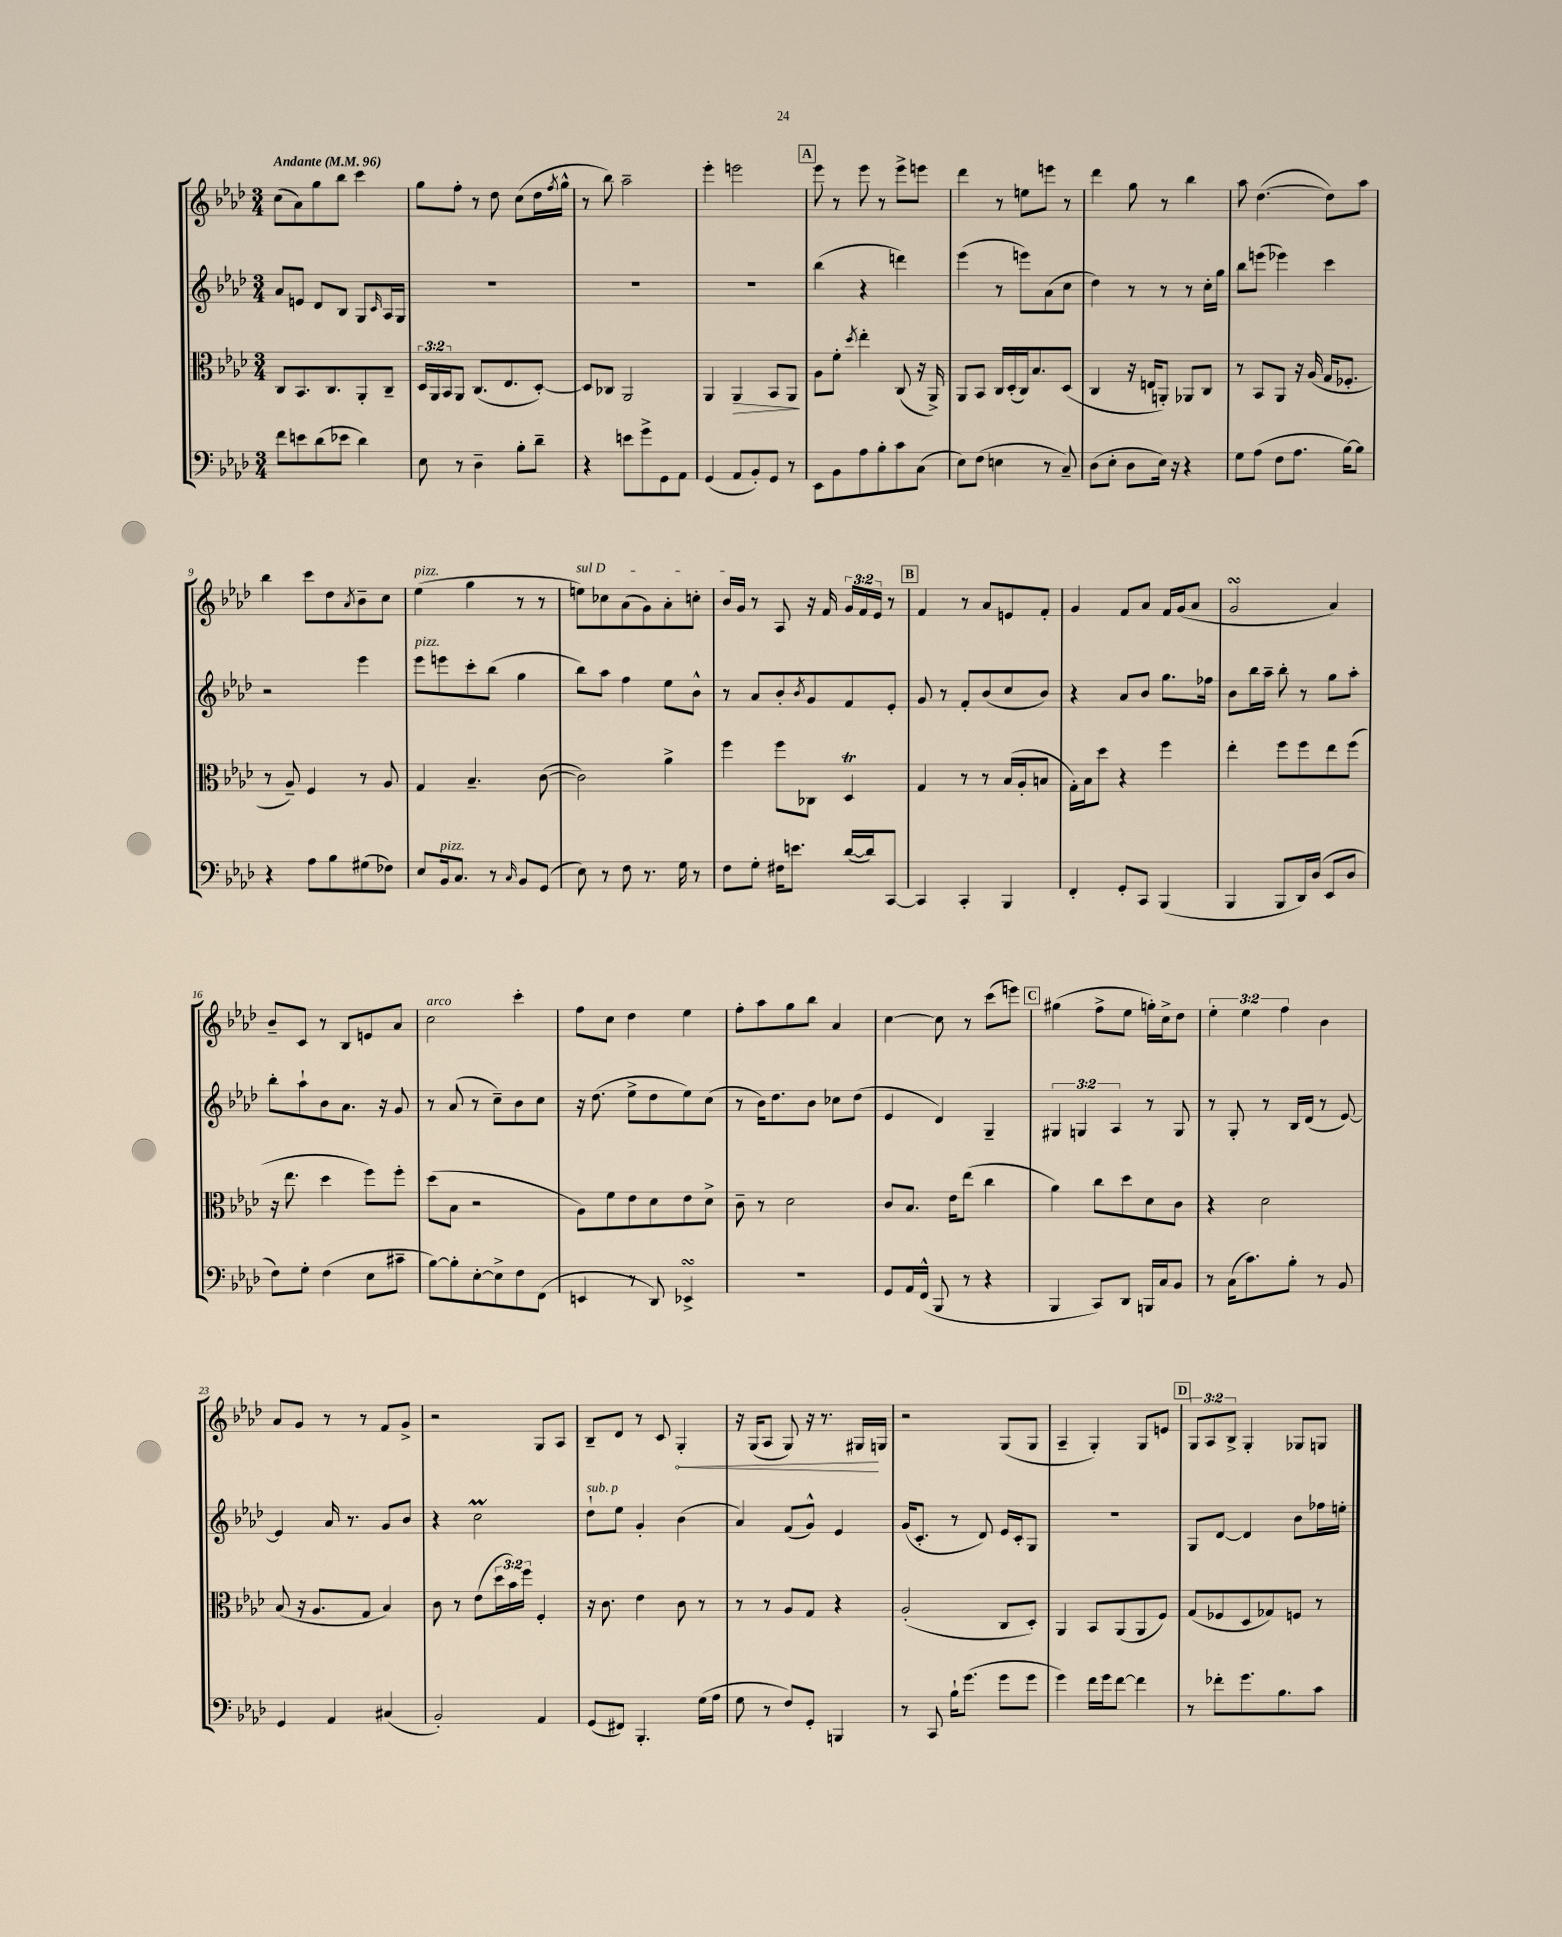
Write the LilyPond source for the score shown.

<<
\new StaffGroup <<
\new Staff = "s0" {
    \clef treble \key aes \major \numericTimeSignature \time 3/4 \override Staff.TupletNumber.text = #tuplet-number::calc-fraction-text \tempo "Andante" 4 = 96
    c''8( aes'8) g''8 bes''8 c'''4 |
    g''8 f''8-. r8 des''8 c''8( des''16 \acciaccatura { f''8 } g''16-^ |
    r8 bes''8) aes''2-- |
    ees'''4-. e'''2 |
    \mark \markup { \box "A" } ees'''8 r8 ees'''8 r8 ees'''8-> e'''8 |
    des'''4 r8 e''8 e'''8 r8 |
    des'''4 g''8 r8 bes''4 |
    aes''8 des''4.~( des''8) aes''8 |
    bes''4 c'''8 des''8 \acciaccatura { aes'8 } bes'8-- c''8 |
    ees''4^\markup { \italic "pizz." }( g''4 r8 r8 |
    \once \override TextSpanner.bound-details.left.text = \markup { \italic "sul D" } e''8\startTextSpan) ces''8 aes'8( g'8) aes'8-. c''8-. |
    bes'16 g'16\stopTextSpan r8 aes8 r16 f'16 \tuplet 3/2 { g'16 f'16 ees'16 } r8 |
    \mark \markup { \box "B" } f'4 r8 aes'8 e'8 f'8-. |
    g'4 f'8 aes'8 f'16 g'16( aes'8 |
    g'2\turn aes'4) |
    bes'8-- c'8 r8 bes8 e'8 aes'8 |
    c''2^\markup { \italic "arco" } c'''4-. |
    f''8 c''8 des''4 ees''4 |
    f''8-. aes''8 g''8 bes''8 aes'4 |
    c''4~ c''8 r8 c'''8( e'''8) |
    \mark \markup { \box "C" } gis''4( f''8-> ees''8 g''16-.) c''16-> des''8 |
    \tuplet 3/2 { ees''4-. ees''4 f''4 } bes'4 |
    aes'8 g'8 r8 r8 f'8 g'8-> |
    r2 g8 aes8 |
    bes8-- des'8 r8 c'8 \once \override Hairpin.circled-tip = ##t g4-.\< |
    r16 g16( aes8 g8) r16 r8. gis16\! g16 |
    r2 g8( g8 |
    aes4-- g4-.) g8 e'8 |
    \mark \markup { \box "D" } \tuplet 3/2 { g8 aes8 bes8-> } g4-. ges8 g8 \bar "|." |
}
\new Staff = "s1" {
    \clef treble \key aes \major \numericTimeSignature \time 3/4 \override Staff.TupletNumber.text = #tuplet-number::calc-fraction-text
    aes'8 e'8 des'8 bes8 g8 \grace { c'16 } aes16 g16 |
    R2. |
    R2. |
    R2. |
    \mark \markup { \box "A" } bes''4( r4 d'''4) |
    ees'''4( r8 e'''8) aes'8( c''8 |
    des''4) r8 r8 r8 c''16-. g''16 |
    bes''8 e'''8( ees'''4) c'''4 |
    r2 ees'''4 |
    ees'''8^\markup { \italic "pizz." } e'''8 c'''8-. bes''8( g''4 |
    bes''8) aes''8 f''4 ees''8 bes'8-^ |
    r8 aes'8 bes'8-. \acciaccatura { bes'8 } g'8 f'8 ees'8-. |
    \mark \markup { \box "B" } g'8 r8 f'8-. bes'8( c''8 bes'8) |
    r4 aes'8 bes'8 g''8. fes''16 |
    bes'8 bes''16 aes''16-- bes''8-. r8 g''8 aes''8-. |
    bes''8-. aes''8-! bes'8 aes'8. r16 g'8 |
    r8 aes'8( r8 c''8--) bes'8 c''8 |
    r16 des''8.( ees''8-> des''8 ees''8) c''8( |
    r8 bes'16) des''8. bes'8 ces''8 des''8( |
    ees'4 des'4) g4-- |
    \mark \markup { \box "C" } \tuplet 3/2 { gis4 g4 aes4 } r8 g8 |
    r8 g8-. r8 bes16 des'16( r8 ees'8~) |
    ees'4 aes'16 r8. g'8 bes'8 |
    r4 c''2\prall |
    des''8-!^\markup { \italic "sub. p" } ees''8 g'4-. bes'4( |
    aes'4) f'8( g'8-^) ees'4 |
    g'16( c'8.-. r8 des'8) ees'16 c'16-. g8 |
    R2. |
    \mark \markup { \box "D" } g8 des'8~ des'4 bes'8 fes''16 e''16-. \bar "|." |
}
\new Staff = "s2" {
    \clef alto \key aes \major \numericTimeSignature \time 3/4 \override Staff.TupletNumber.text = #tuplet-number::calc-fraction-text
    c8 bes,8. c8. aes,8-. c8-- |
    \tuplet 3/2 { des16 aes,16 bes,16 } aes,8 c8.( ees8. des8~-.) |
    des8 ces8 aes,2 |
    aes,4 aes,4\> bes,8 aes,8\! |
    \mark \markup { \box "A" } aes8 f'8-. \acciaccatura { des''8 } ees''4-. c8( r16 aes,16->) |
    aes,8 bes,8 c16 des16-.( c16) bes8. des8( |
    c4 r16 e16 a,8-.) aes,8 c8 |
    r8 bes,8 aes,8 r16 aes16( g16 fes8.-. |
    r8 aes8--) f4 r8 aes8 |
    g4 bes4.-- c'8~( |
    c'2) aes'4-> |
    f''4 f''8 ces8 des4\trill |
    \mark \markup { \box "B" } g4 r8 r8 bes16( aes16-. b8 |
    g16-.) bes16 des''8 r4 f''4 |
    ees''4-. f''8 f''8 ees''8 f''8( |
    r16 ees''8. des''4 f''8) f''8-. |
    des''8( bes8 r2 |
    aes8) f'8 ees'8 des'8 ees'8 des'8-> |
    c'8-- r8 des'2 |
    c'8 bes8. ees'16 ees''8( c''4 |
    \mark \markup { \box "C" } aes'4) c''8 des''8 des'8 c'8 |
    r4 des'2 |
    bes8( r16 aes8. g8 bes4) |
    c'8 r8 ees'8( \tuplet 3/2 { des''16 bes'16) f''16 } f4-. |
    r16 c'8. ees'4 c'8 r8 |
    r8 r8 aes8 g8 r4 |
    aes2-.( c8 des8-.) |
    aes,4 bes,8 aes,8( aes,8 f8) |
    \mark \markup { \box "D" } g8( fes8 des8 ges8) f8 r8 \bar "|." |
}
\new Staff = "s3" {
    \clef bass \key aes \major \numericTimeSignature \time 3/4
    f'8 e'8 des'8( ees'8 des'4) |
    ees8 r8 des4-- bes8-. des'8-- |
    r4 e'8 g'8-> g,8 aes,8 |
    g,4( aes,8 bes,8-.) g,8 r8 |
    \mark \markup { \box "A" } ees,8 bes,8 aes8 bes8-. c'8 c8( |
    ees8) f8( e4 r8 c8--) |
    des8( ees8-. des8 ees16) r16 r4 |
    g8 aes8( f8 aes8. bes16~) bes8 |
    r4 aes8 bes8 gis8( fes8) |
    ees8 bes,16^\markup { \italic "pizz." } c8. r8 \grace { c16 } bes,8 g,8( |
    ees8) r8 f8 r8. g16 r8 |
    f8 g8-. fis16 e'8. des'16~( des'16) c,8~ |
    \mark \markup { \box "B" } c,4 c,4-. bes,,4 |
    f,4-. g,8-. c,8 bes,,4( |
    bes,,4 bes,,8 des,16) des16( ees,8 des8 |
    f8) g8-. f4( ees8 cis'8-- |
    bes8~) bes8-. ees8~-. ees8-> f8 f,8( |
    e,4 r8 des,8) ees,4->\turn |
    R2. |
    g,8 aes,16 f,16-^( bes,,8 r8 r4 |
    \mark \markup { \box "C" } bes,,4 c,8) des,8 b,,16 c16 bes,8 |
    r8 c16( c'8.) bes8-. r8 bes,8 |
    g,4 aes,4 cis4( |
    bes,2-.) aes,4 |
    g,8( fis,8) bes,,4.-. g16( aes16 |
    g8 r8 f8) g,8-. b,,4 |
    r8 c,8 bes16-! g'8.( g'8 g'8 |
    g'4) f'16 g'16 f'8~ f'4 |
    \mark \markup { \box "D" } r8 fes'8-. g'8. bes8. c'8 \bar "|." |
}
>>
>>
